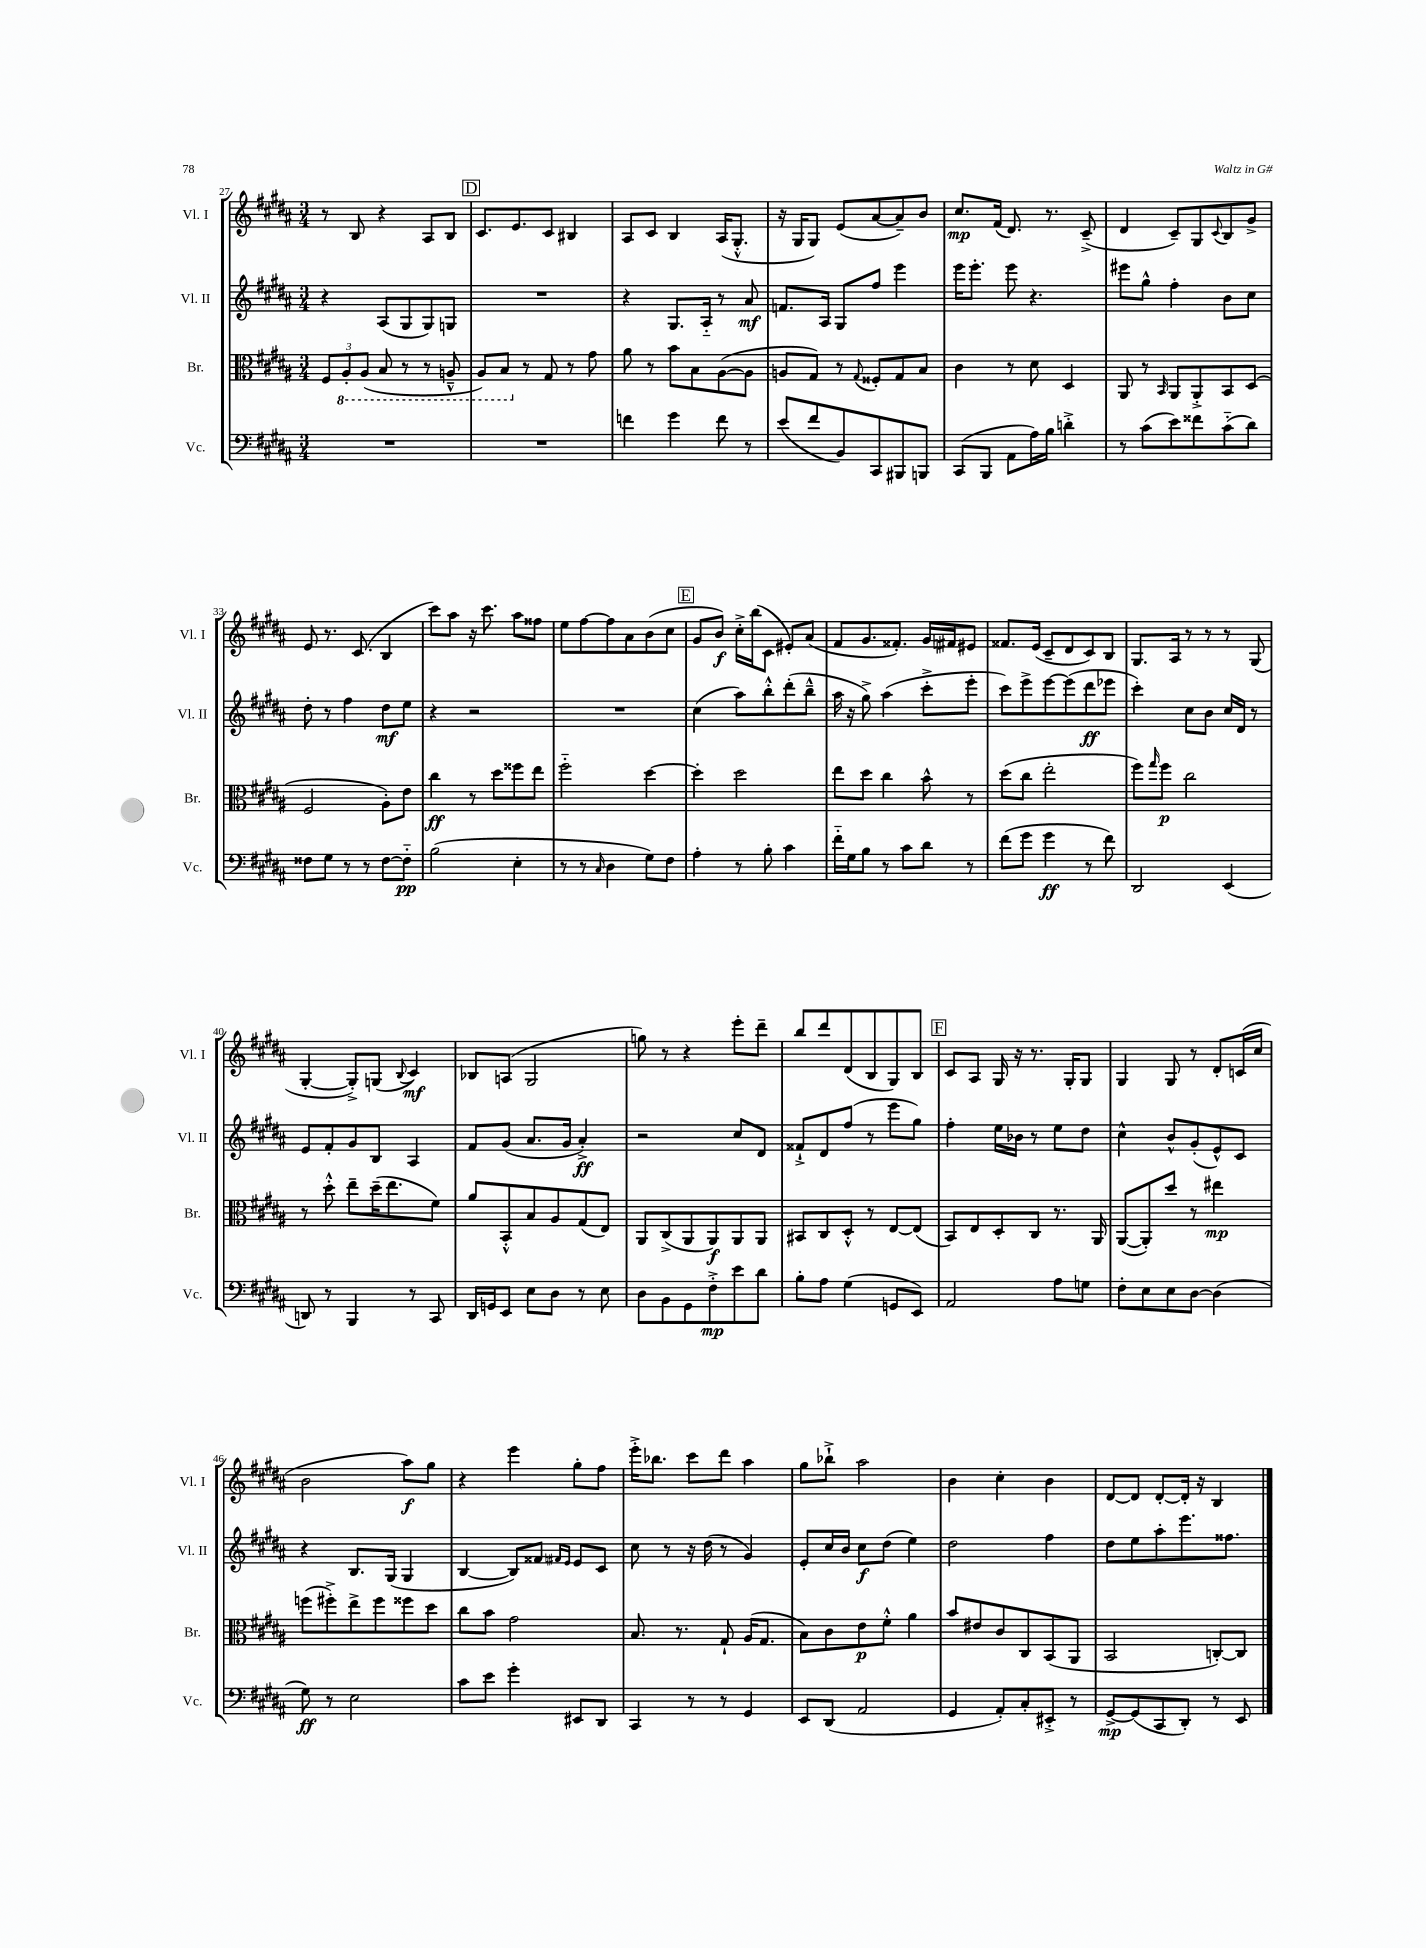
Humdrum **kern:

**kern	**kern	**kern	**kern
*staff4	*staff3	*staff2	*staff1
*clefF4	*clefC3	*clefG2	*clefG2
*k[f#c#g#d#a#]	*k[f#c#g#d#a#]	*k[f#c#g#d#a#]	*k[f#c#g#d#a#]
*M3/4	*M3/4	*M3/4	*M3/4
2.r	12F#	4r	8r
.	12AA#'	.	.
.	.	.	8B
.	(12AA#	.	.
.	8BB	(8A#	4r
.	8r	8G#	.
.	8r	8G#)	8A#
.	8AA~^^	8G	8B
=	=	=	=
2.r	8AA#)	2.r	8.c#
.	8BB	.	.
.	.	.	8.e
.	8r	.	.
.	8G#	.	8c#
.	8r	.	4B#
.	8g#	.	.
=	=	=	=
4f	8a#	4r	8A#
.	8r	.	8c#
4g#	8b	8.G#	4B
.	8B	.	.
.	.	16A#'~	.
8f	([8A#	8r	(16A#
.	.	.	8.G#'^^
8r	8A#]	8a#	.
=	=	=	=
(8e	8A	8.f	16r
.	.	.	16G#
8f#	8G#)	.	8G#)
.	.	16A#	.
8BB)	8r	8G#	(8e
.	8qqG#	.	.
8CC#	8F##'	8ff#	[8a#
8BBB#	8G#	4eee	8a#~])
8BBB	8B	.	8b
=	=	=	=
(8CC#	4c#	16eee	8.cc#
.	.	8.eee'	.
8BBB	.	.	.
.	.	.	(16f#
8AA#	8r	8eee	8.d#)
16A#)	8d#	4.r	.
16B	.	.	8.r
4d'^	4D#	.	.
.	.	.	(8c#~^
=	=	=	=
8r	8AA#	8eee#	4d#
(8c#	8r	8gg#^^	.
.	16qqBB	.	.
8e)	8AA#	4ff#'	8c#~)
8f##	8AA#'^	.	8G#
.	.	.	8qqc#
(8c#'~	8BB	8b	8B
8d#)	(8D#	8cc#	8g#^
=	=	=	=
8F##	2F#	8dd#'	8e
8G#	.	8r	8.r
8r	.	4ff#	.
.	.	.	(8.c#
8r	.	.	.
[8F##	8A#')	8dd#	4B
8F##'~]	8e	8ee	.
=	=	=	=
(2B	4cc#	4r	8ccc#)
.	.	.	8aa#
.	8r	2r	16r
.	.	.	8.ccc#
.	8dd#	.	.
4E'	8ff##	.	8aa#
.	8ee	.	8ff##
=	=	=	=
8r	2ff#'~	2.r	8ee
8r	.	.	[8ff#
16qqC#	.	.	.
4D#	.	.	8ff#]
.	.	.	8a#
8G#)	[4dd#	.	(8b
8F#	.	.	8cc#
=	=	=	=
4A#'	4dd#']	(4cc#	8g#
.	.	.	8b)
8r	2dd#	8aa#)	16cc#'^
.	.	.	(16bb
8B'	.	8bb'^^	8c#
4c#	.	(8ddd#'	8e#')
.	.	8bb~^^	(8a#
=	=	=	=
16f#'~	8ee	16aa#	8f#
16G#	.	16r	.
8B	8dd#	8gg#^)	8.g#
8r	4cc#	(4aa#	.
.	.	.	8.f##')
8c#	.	.	.
8d#	8b^^	8ccc#'^	16g#
.	.	.	16f#
8r	8r	8eee'	8e#
=	=	=	=
(8f#	(8dd#	8ccc#)	8.f##
8g#	8cc#	8eee^	.
.	.	.	(16e
4g#	2ee'	[8eee	8c#~
.	.	(8eee]	8d#
8r	.	8ddd#	8c#)
8f#)	.	8eee-	8B
=	=	=	=
2DD#	8ff#)	4ccc#')	8.G#
.	16qqgg#	.	.
.	8ff#	.	.
.	.	.	16A#
.	2cc#	8cc#	8r
.	.	8b	8r
(4EE	.	16cc#	8r
.	.	16d#	.
.	.	8r	(8G#
=	=	=	=
8DD)	8r	8e	[4G#'
8r	8dd#'^^	8f#'	.
4BBB	8ee~	8g#	8G#'^])
.	(16dd#~	8B	(8G
.	8.ee	.	.
.	.	.	8qqB
8r	.	4A#	4c#)
8CC#	8f#)	.	.
=	=	=	=
16DD#	8a#	8f#	8B-
16GG	.	.	.
8EE	8BB'^^	(8g#	(8A
8E	8B	8.a#	2G#
8D#	8A#	.	.
.	.	16g#	.
8r	(8G#	4a#'^)	.
8E	8E)	.	.
=	=	=	=
8D#	8AA#	2r	8gg)
8BB	(8C#^	.	8r
8GG#	8AA#	.	4r
8F#'^	8AA#)	.	.
8e	8AA#	8cc#	8eee'
8d#	8AA#	8d#	8ddd#~
=	=	=	=
8B'	8BB#	8f##`^	8bb
8A#	8C#	8d#	8ddd#
(4G#	8D#'^^	(8ff#	(8d#
.	8r	8r	8B
8GG	[8E	8eee	8G#)
8EE)	(8E]	8gg#)	8B
=	=	=	=
2AA#	8BB)	4ff#'	8c#
.	8E	.	8A#
.	8D#'	16ee	16G#
.	.	16b-	16r
.	8C#	8r	8.r
8A#	8.r	8ee	.
.	.	.	16G#'
8G	.	8dd#	8G#
.	16AA#	.	.
=	=	=	=
8F#'	([8AA#	4cc#^^	4G#
8E	8AA#'])	.	.
8E	8dd#	8b^^	8G#
[8D#	8r	(8g#'	8r
(4D#]	4ee#	8e^^)	8d#'
.	.	8c#	(16c
.	.	.	16cc#
=	=	=	=
8G#)	(8ff	4r	2b
8r	8ff#'^)	.	.
2E	8ee^	8.B	.
.	8ff#	.	.
.	.	(16G#	.
.	8ff##	4G#	8aa#)
.	8dd#	.	8gg#
=	=	=	=
8c#	8cc#	[4B	4r
8e	8b	.	.
4g#'	2g#	8B])	4eee
.	.	8f##	.
.	.	16qqf#	.
.	.	16qqe	.
8EE#	.	8e	8gg#'
8DD#	.	8c#	8ff#
=	=	=	=
4CC#	8.B	8cc#	16eee'^
.	.	.	8.bb-
.	.	8r	.
.	8.r	.	.
8r	.	16r	8ccc#
.	.	(16dd#	.
8r	8G#`	8r	8ddd#
4GG#	(16A#	4g#)	4aa#
.	8.G#	.	.
=	=	=	=
8EE	8B)	8e'	8gg#
(8DD#	8c#	16cc#	8bb-`^
.	.	16b	.
2AA#	8e	8cc#	2aa#
.	8f#'^^	(8dd#	.
.	4a#	4ee)	.
=	=	=	=
4GG#	8b	2dd#	4b
.	8e#	.	.
8AA#')	8c#	.	4cc#'
8C#'	8C#	.	.
8EE#'^	(8BB	4ff#	4b
8r	8AA#	.	.
=	=	=	=
[8GG#^	2BB	8dd#	[8d#
(8GG#]	.	8ee	8d#]
8CC#	.	8aa#'	[8d#'
8DD#')	.	8.eee	16d#']
.	.	.	16r
8r	[8C')	.	4B
.	.	8.ff##	.
8EE	8C]	.	.
==	==	==	==
*-	*-	*-	*-
